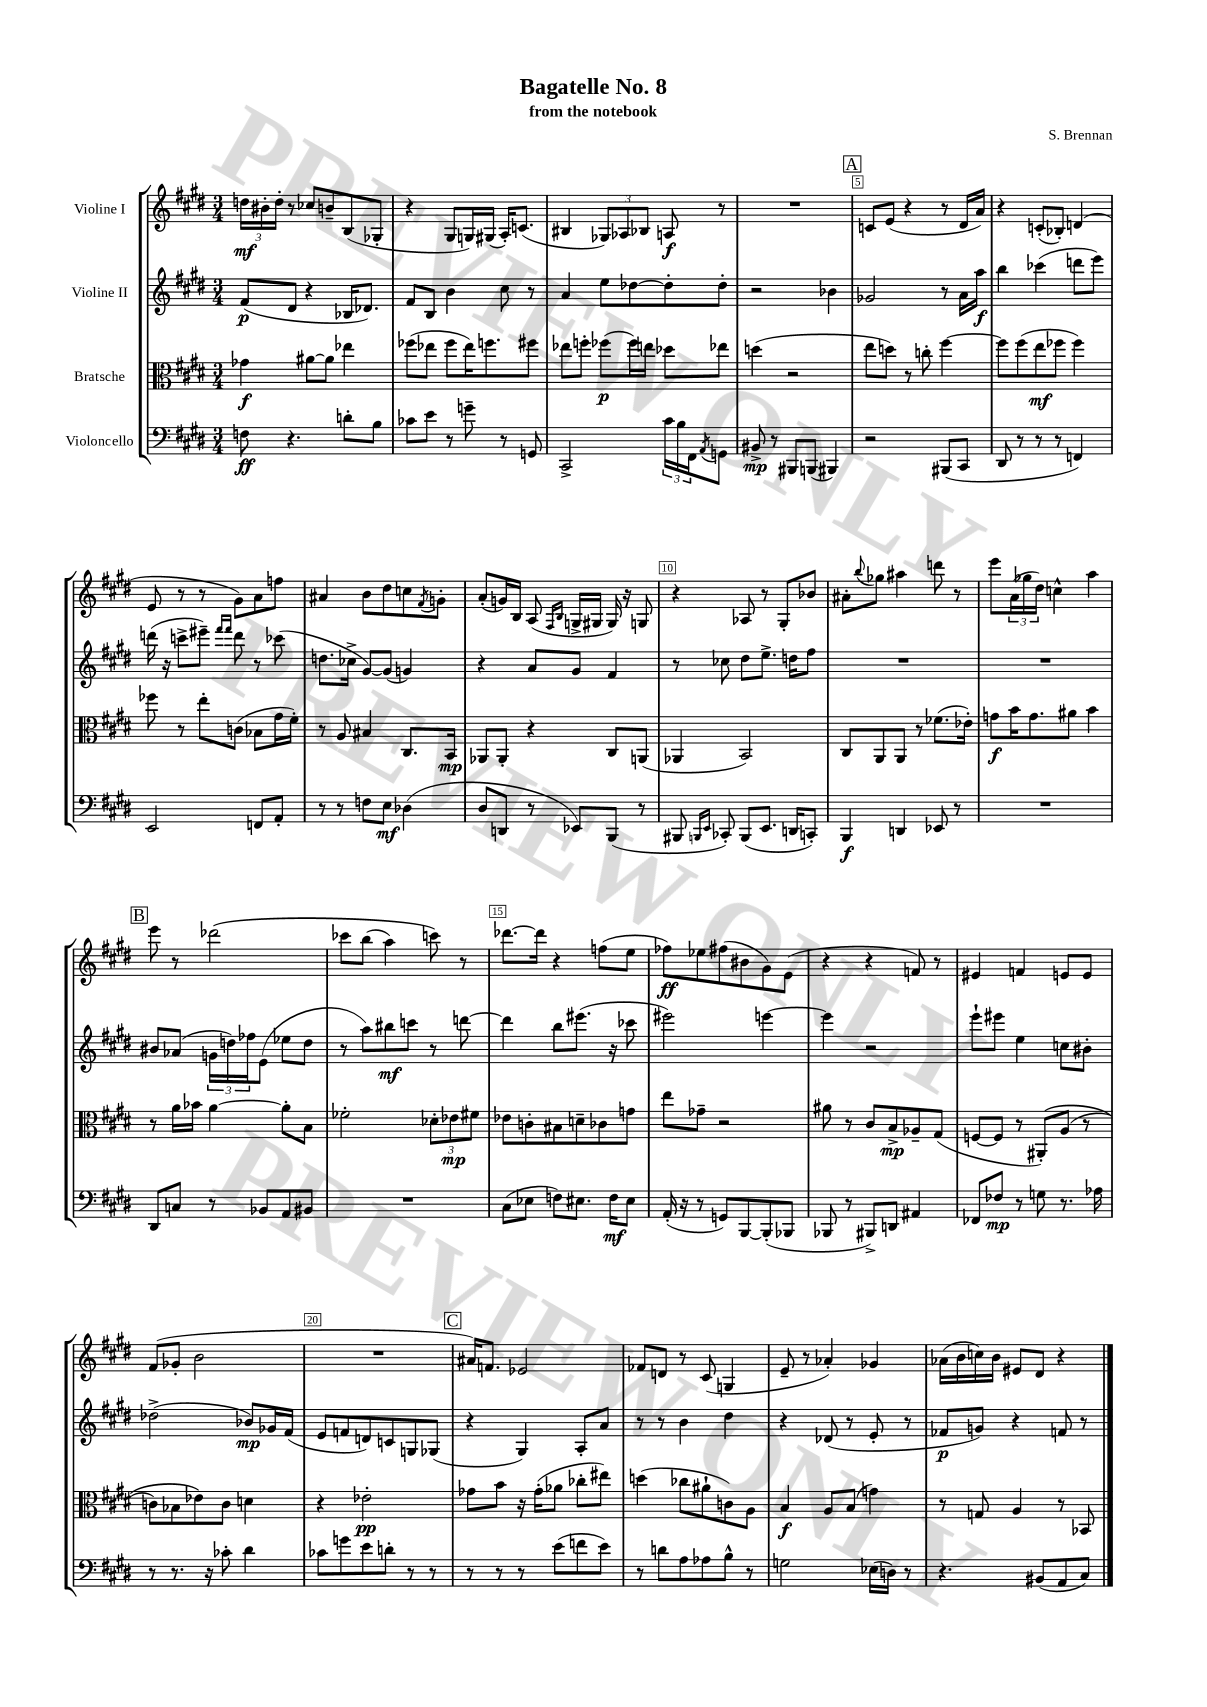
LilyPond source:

\header { title = "Bagatelle No. 8" composer = "S. Brennan" subtitle = "from the notebook" }
<<
\new StaffGroup <<
\new Staff = "s0" \with { instrumentName = "Violine I" } {
    \clef treble \key e \major \numericTimeSignature \time 3/4
    \tuplet 3/2 { d''16\mf bis'16-. d''16-. } r8 ces''8 b'8-- b8( ges8-. |
    r4 gis8 g16) gis16( a16-.) c'8.( |
    bis4 \tuplet 3/2 { ges8) aes8 bes8 } a8\f r8 |
    R2. |
    \mark \markup { \box "A" } c'8 e'8( r4 r8 dis'16 a'16) |
    r4 c'8-.( bes8-.) d'4( |
    e'8 r8 r8 gis'8) a'8 f''8 |
    ais'4 b'8 dis''8 c''8 \acciaccatura { fis'8 } g'8-. |
    a'8-.( g'16) b16 a8( \grace { fis16 b16 } g16-> gis16 gis16) r16 g8 |
    r4 aes8 r8 gis8-. bes'8 |
    ais'8-. \appoggiatura { b''8 } ges''8 ais''4 d'''8 r8 |
    e'''8 \tuplet 3/2 { a'16( ges''16 dis''16) } c''4-^ a''4 |
    \mark \markup { \box "B" } e'''8 r8 des'''2\( |
    ces'''8 b''8( a''4) c'''8\) r8 |
    des'''8.~ des'''16 r4 f''8( e''8 |
    fes''8\ff) ees''8 fis''8( bis'8 gis'8) e'8( |
    r4 r4 f'8) r8 |
    eis'4 f'4 e'8 e'8 |
    fis'8( ges'8-. b'2 |
    R2. |
    \mark \markup { \box "C" } ais'16) f'8. ees'2 |
    fes'8 d'8 r8 cis'8( g4 |
    e'8-- r8 aes'4-.) ges'4 |
    aes'16( b'16 c''16) b'16 eis'8 dis'8 r4 \bar "|." |
}
\new Staff = "s1" \with { instrumentName = "Violine II" } {
    \clef treble \key e \major \numericTimeSignature \time 3/4
    fis'8\p( dis'8 r4 bes16 des'8.) |
    fis'8 b8 b'4 cis''8 r8 |
    a'4 e''8 des''8~ des''8-. des''8-. |
    r2 bes'4 |
    \mark \markup { \box "A" } ges'2 r8 a'16 a''16\f |
    b''4 ces'''4( d'''8 e'''8) |
    d'''16( r16 c'''8-> eis'''8--) \grace { fis'''16 fis'''16 } d'''8 r8 ces'''8( |
    d''8. ces''16-> gis'8~) gis'8( g'4) |
    r4 a'8 gis'8 fis'4 |
    r8 ces''8 dis''8 e''8.-> d''16 fis''8 |
    R2. |
    R2. |
    \mark \markup { \box "B" } bis'8 aes'8( \tuplet 3/2 { g'16 d''16) fes''16 } e'8( ees''8 d''8 |
    r8 a''8) bis''8\mf c'''8 r8 d'''8~ |
    d'''4 b''8 eis'''8.( r16 ces'''8 |
    eis'''2) e'''4~ |
    e'''4 r2 |
    e'''8-! eis'''8 e''4 c''8 bis'8-. |
    des''2->( bes'8\mp) ges'16 fis'16( |
    e'8 f'8 d'8) c'8 g8 ges8( |
    \mark \markup { \box "C" } r4 gis4) a8-. a'8 |
    r8 r8 b'4 dis''4 |
    r4 des'8( r8 e'8-. r8 |
    fes'8\p g'8) r4 f'8 r8 \bar "|." |
}
\new Staff = "s2" \with { instrumentName = "Bratsche" } {
    \clef alto \key e \major \numericTimeSignature \time 3/4
    ges'4\f ais'8~ ais'8 ees''4 |
    fes''8( ees''8 fes''8 ees''16) f''8. fis''8 |
    ees''8 f''8-. fes''8\p( fes''16) e''16 des''8 ees''8 |
    d''4( r2 |
    \mark \markup { \box "A" } e''8 d''8) r8 c''8-. fis''4~ |
    fis''8 fis''8( e''8\mf fes''8 fes''4) |
    fes''8 r8 e''8-. c'8( bes8 gis'16 fis'16-.) |
    r8 a8 bis4 cis8. b,16\mp |
    aes,8 aes,8-. r4 cis8 a,8( |
    aes,4 b,2) |
    cis8 a,8 a,8 r8 fes'8.( ees'16-.) |
    g'8\f b'16 g'8. ais'8 b'4 |
    \mark \markup { \box "B" } r8 a'16 bes'16 a'4~ a'8-. b8 |
    fes'2-. \tuplet 3/2 { des'8-. ees'8\mp fis'8 } |
    ees'8 c'8-. bis8 d'8-- ces'8 g'8 |
    e''8 ges'8-- r2 |
    ais'8 r8 cis'8 b8->\mp aes8-- gis8( |
    f8~ f8 r8 ais,8-.)\( a8( r8 |
    c'8) bes8 ees'8\) c'8 d'4 |
    r4 ees'2-.\pp |
    \mark \markup { \box "C" } ges'8 b'8 r16 ges'16-.( aes'8 ces''8-. eis''8) |
    d''4( ces''8 ais'8-! c'8) a8 |
    b4\f a8 b8( g'4) |
    r8 g8 a4 r8 bes,8 \bar "|." |
}
\new Staff = "s3" \with { instrumentName = "Violoncello" } {
    \clef bass \key e \major \numericTimeSignature \time 3/4
    f8\ff r4. d'8-. b8 |
    ces'8 e'8 r8 g'8-- r8 g,8 |
    cis,2-> \tuplet 3/2 { cis'16 b16 fis,16 } \acciaccatura { a,8 } g,8 |
    bis,8->\mp r8 bis,,8 b,,8( bis,,4) |
    \mark \markup { \box "A" } r2 bis,,8( cis,8 |
    dis,8 r8 r8 r8 f,4) |
    e,2 f,8 a,8-. |
    r8 r8 f8 e8\mf des4( |
    dis8 d,8 r8 ees,8) b,,8( r8 |
    bis,,8 \grace { b,,16 e,16 } ces,8-.) b,,8( e,8. d,16 c,8-.) |
    b,,4\f d,4 ees,8 r8 |
    R2. |
    \mark \markup { \box "B" } dis,8 c8 r8 bes,8 a,8 bis,8 |
    R2. |
    cis8( ees8 f8) eis8. f16\mf eis8 |
    a,16-.( r16 r8 g,8) b,,8~ b,,8-.( bes,,8 |
    bes,,8 r8 bis,,8->) d,8 ais,4 |
    fes,8 fes8\mp r8 g8 r8. aes16 |
    r8 r8. r16 ces'8-. dis'4 |
    ces'8 g'8 e'8 d'8-. r8 r8 |
    \mark \markup { \box "C" } r8 r8 r8 e'8( f'8 e'8) |
    r8 d'8 a8 aes8 b8-^ r8 |
    g2 ees16( d16) r8 |
    r4. bis,8( a,8 cis8) \bar "|." |
}
>>
>>
\layout { \context { \Score \override BarNumber.break-visibility = ##(#f #t #t) barNumberVisibility = #(every-nth-bar-number-visible 5) \override BarNumber.stencil = #(make-stencil-boxer 0.1 0.3 ly:text-interface::print) } }
